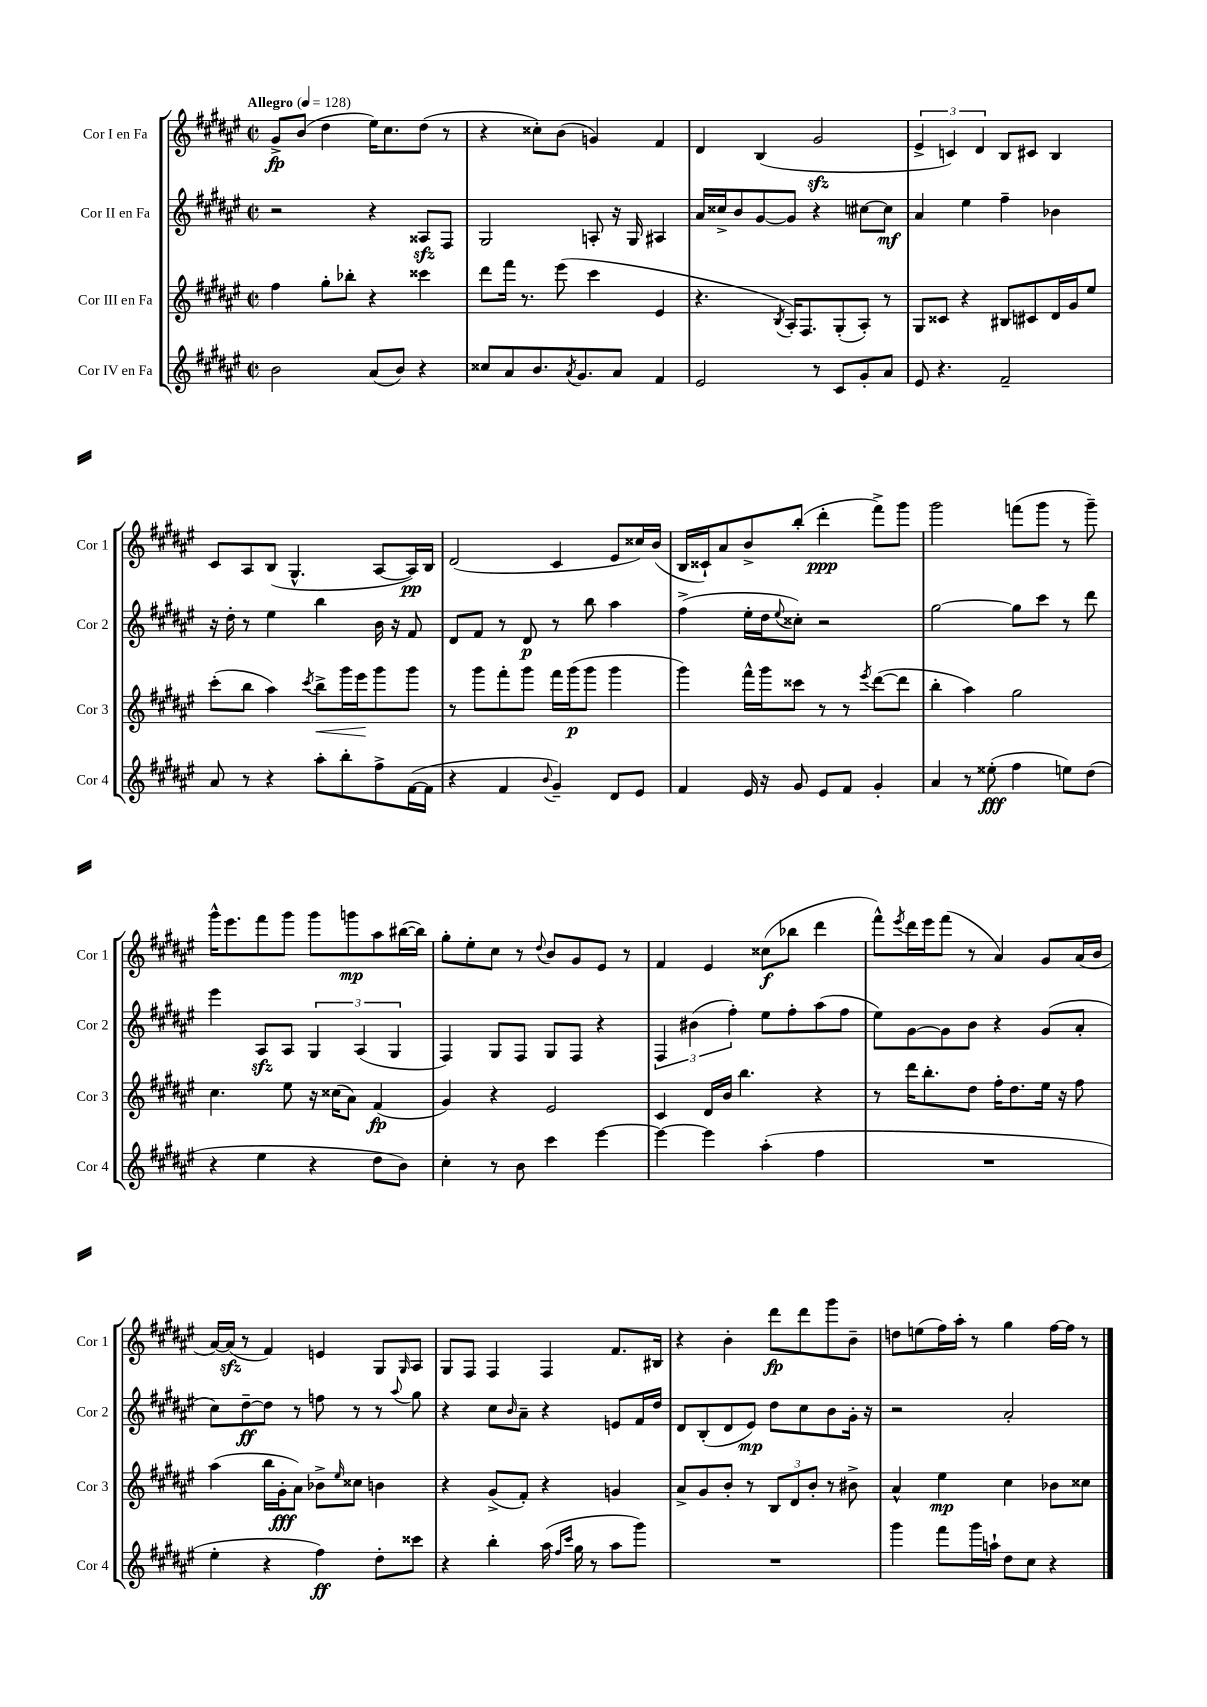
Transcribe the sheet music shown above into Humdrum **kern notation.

**kern	**dynam	**kern	**dynam	**kern	**dynam	**kern	**dynam
*part4	*part4	*part3	*part3	*part2	*part2	*part1	*part1
*staff4	*staff4	*staff3	*staff3	*staff2	*staff2	*staff1	*staff1
*I"Cor IV en Fa	*	*I"Cor III en Fa	*	*I"Cor II en Fa	*	*I"Cor I en Fa	*
*I'Cor 4	*	*I'Cor 3	*	*I'Cor 2	*	*I'Cor 1	*
*clefG2	*	*clefG2	*	*clefG2	*	*clefG2	*
*k[f#c#g#d#a#e#]	*	*k[f#c#g#d#a#e#]	*	*k[f#c#g#d#a#e#]	*	*k[f#c#g#d#a#e#]	*
*M2/2	*	*M2/2	*	*M2/2	*	*M2/2	*
*met(c|)	*	*met(c|)	*	*met(c|)	*	*met(c|)	*
*MM128	*	*MM128	*	*MM128	*	*MM128	*
=1	=1	=1	=1	=1	=1	=1	=1
!	!	!	!	!	!	!LO:TX:a:B:t=Allegro	!
2b\	.	4ff#\	.	2r	.	8g#^/L	fp
.	.	.	.	.	.	(8b/J	.
.	.	8gg#'\L	.	.	.	4dd#\	.
.	.	8bb-X'\J	.	.	.	.	.
(8a#/L	.	4r	.	4r	.	16ee#\KL)	.
.	.	.	.	.	.	8.cc#\	.
8b/J)	.	.	.	.	.	.	.
4r	.	4ccc##X\	.	8A##Xzz/L	.	(8dd#\J	.
.	.	.	.	8F#/J	.	8r	.
=2	=2	=2	=2	=2	=2	=2	=2
8cc##X/L	.	8ddd#\L	.	2G#/	.	4r	.
8a#/	.	16fff#\Jk	.	.	.	.	.
.	.	8.r	.	.	.	.	.
8.b/	.	.	.	.	.	8cc##X'\L)	.
.	.	(8eee#\	.	.	.	(8b\J	.
8qa#/	.	.	.	.	.	.	.
8.g#/	.	.	.	.	.	.	.
.	.	4ccc#\	.	8An'/	.	4gn/)	.
8a#/J	.	.	.	16r	.	.	.
.	.	.	.	16G#/	.	.	.
4f#/	.	4e#/	.	4A#X/	.	4f#/	.
=3	=3	=3	=3	=3	=3	=3	=3
2e#/	.	4.r	.	16a#/LL	.	4d#/	.
.	.	.	.	16cc##X^/J	.	.	.
.	.	.	.	8b/	.	.	.
.	.	.	.	[8g#/	.	(4B/	.
.	.	8qB/	.	.	.	.	.
.	.	16A#'/KL)	.	8g#/J]	.	.	.
.	.	8.F#/	.	.	.	.	.
8r	.	.	.	4r	.	2g#zz/	.
8c#/L	.	(8G#'/	.	.	.	.	.
8g#'/	.	8A#'/J)	.	[8cc#X\L	.	.	.
8a#/J	.	8r	.	8cc#\J]	mf	.	.
=4	=4	=4	=4	=4	=4	=4	=4
8e#/	.	8G#/L	.	4a#/	.	6e#^/	.
4.r	.	8c##X/J	.	.	.	.	.
.	.	.	.	.	.	6cn/)	.
.	.	4r	.	4ee#\	.	.	.
.	.	.	.	.	.	6d#/	.
2f#~/	.	8B#X/L	.	4ff#~\	.	8B/L	.
.	.	8c#X/	.	.	.	8c#X/J	.
.	.	16d#/L	.	4b-X\	.	4B/	.
.	.	16g#/J	.	.	.	.	.
.	.	8ee#/J	.	.	.	.	.
!!LO:LB:g=z
=5	=5	=5	=5	=5	=5	=5	=5
8a#/	.	(8ccc#'\L	.	16r	.	8c#/L	.
.	.	.	.	16dd#'\	.	.	.
8r	.	8bb\J	.	8r	.	8A#/	.
4r	.	4aa#\)	.	4ee#\	.	(8B/J	.
.	.	.	.	.	.	4.G#^^/	.
.	.	8qccc#/	.	.	.	.	.
!	!	!	!LO:HP:b	!	!	!	!
8aa#'\L	.	8bb^\L	<	4bb\	.	.	.
8bb'\	.	16ggg#\L	.	.	.	.	.
.	.	16eee#\J	.	.	.	.	.
8ff#^\	.	8ggg#\	[	16b\	.	[8A#/L	.
.	.	.	.	16r	.	.	.
([16f#\L	.	8ggg#\J	.	8f#/	.	16A#/L])	pp
16f#\JJ]	.	.	.	.	.	16B/JJ	.
=6	=6	=6	=6	=6	=6	=6	=6
4r	.	8r	.	8d#/L	.	(2d#/	.
.	.	8ggg#\L	.	8f#/J	.	.	.
4f#/	.	8fff#'\	.	8r	.	.	.
.	.	8ggg#\J	.	8d#/	p	.	.
8qqb/	.	.	.	.	.	.	.
4g#~/)	.	16fff#\LL	.	8r	.	4c#/	.
.	.	(16ggg#\J	p	.	.	.	.
.	.	8ggg#\J	.	8bb\	.	.	.
8d#/L	.	4ggg#\	.	4aa#\	.	8e#/L	.
8e#/J	.	.	.	.	.	16cc##X/L)	.
.	.	.	.	.	.	(16b/JJ	.
=7	=7	=7	=7	=7	=7	=7	=7
4f#/	.	4ggg#\)	.	(4ff#^\	.	16B/LL	.
.	.	.	.	.	.	16c##X`/J)	.
.	.	.	.	.	.	8a#/	.
16e#/	.	16fff#^^\LL	.	16ee#'\LL	.	8b^/	.
16r	.	16ggg#\J	.	16dd#\J	.	.	.
.	.	.	.	8qqee#/	.	.	.
8g#/	.	8ccc##X\J	.	8cc##X'\J)	.	(8bb'/J	.
8e#/L	.	8r	.	2r	.	4ddd#'\	ppp
8f#/J	.	8r	.	.	.	.	.
.	.	8qeee#/	.	.	.	.	.
4g#'/	.	([8ddd#\L	.	.	.	8fff#^\L)	.
.	.	8ddd#\J]	.	.	.	8ggg#\J	.
=8	=8	=8	=8	=8	=8	=8	=8
4a#/	.	4bb'\	.	[2gg#\	.	2ggg#\	.
8r	.	4aa#\)	.	.	.	.	.
(8ee##X'\	fff	.	.	.	.	.	.
4ff#\	.	2gg#\	.	8gg#\L]	.	(8fffn\L	.
.	.	.	.	8ccc#\J	.	8ggg#\J	.
8een\L)	.	.	.	8r	.	8r	.
(8dd#\J	.	.	.	8ddd#\	.	8ggg#~\)	.
!!LO:LB:g=z
=9	=9	=9	=9	=9	=9	=9	=9
4r	.	4.cc#\	.	4eee#\	.	16ggg#^^\KL	.
.	.	.	.	.	.	8.eee#\	.
4ee#\	.	.	.	8A#zz/L	.	8fff#\	.
.	.	8ee#\	.	8A#/J	.	8ggg#\J	.
4r	.	16r	.	6G#/	.	8ggg#\L	.
.	.	(16cc##X\KL	.	.	.	.	.
.	.	8a#\J)	.	.	.	8gggn\	mp
.	.	.	.	(6A#/	.	.	.
8dd#\L	.	(4f#/	fp	.	.	8aa#\	.
.	.	.	.	6G#/	.	.	.
8b\J)	.	.	.	.	.	([16bb#X\L	.
.	.	.	.	.	.	16bb#\JJ])	.
=10	=10	=10	=10	=10	=10	=10	=10
4cc#'\	.	4g#/)	.	4F#/)	.	8gg#'\L	.
.	.	.	.	.	.	8ee#'\	.
8r	.	4r	.	8G#/L	.	8cc#\J	.
8b\	.	.	.	8F#/J	.	8r	.
.	.	.	.	.	.	8qqdd#/	.
4ccc#\	.	2e#/	.	8G#/L	.	8b/L	.
.	.	.	.	8F#/J	.	8g#/	.
[4eee#\	.	.	.	4r	.	8e#/J	.
.	.	.	.	.	.	8r	.
=11	=11	=11	=11	=11	=11	=11	=11
4eee#\_	.	4c#/	.	6F#/	.	4f#/	.
.	.	.	.	(6b#X\	.	.	.
4eee#\]	.	16d#/LL	.	.	.	4e#/	.
.	.	16b/JJ	.	.	.	.	.
.	.	.	.	6ff#'\)	.	.	.
.	.	4.bb\	.	.	.	.	.
(4aa#'\	.	.	.	8ee#\L	.	(8cc##X\L	f
.	.	.	.	8ff#'\	.	8bb-X\J	.
4ff#\	.	4r	.	(8aa#\	.	4ddd#\	.
.	.	.	.	8ff#\J	.	.	.
=12	=12	=12	=12	=12	=12	=12	=12
1r	.	8r	.	8ee#\L)	.	8fff#^^\L)	.
.	.	.	.	.	.	8qeee#/	.
.	.	16ddd#\KL	.	[8g#\	.	16ddd#\L	.
.	.	8.bb'\	.	.	.	16eee#\J	.
.	.	.	.	8g#\]	.	(8fff#\J	.
.	.	8dd#\J	.	8b\J	.	8r	.
.	.	16ff#'\KL	.	4r	.	4a#/)	.
.	.	8.dd#\	.	.	.	.	.
.	.	16ee#\Jk	.	(8g#/L	.	8g#/L	.
.	.	16r	.	.	.	.	.
.	.	8ff#\	.	8a#'/J	.	(16a#/L	.
.	.	.	.	.	.	16b/JJ	.
!!LO:LB:g=z
=13	=13	=13	=13	=13	=13	=13	=13
4ee#'\	.	(4aa#\	.	8cc#\L)	.	[16a#/LL)	.
.	.	.	.	.	.	(16a#zz/JJ]	.
.	.	.	.	[8dd#~\	ff	8r	.
4r	.	16bb\LL	.	8dd#\J]	.	4f#/)	.
.	.	16g#'\J	fff	.	.	.	.
.	.	8a#\J)	.	8r	.	.	.
4ff#\)	ff	8b-X^\L	.	8ffn\	.	4en/	.
.	.	16qqee#/	.	.	.	.	.
.	.	8cc##X\J	.	8r	.	.	.
8dd#'\L	.	4bn\	.	8r	.	8G#/L	.
.	.	.	.	8qqaa#/	.	16qqG#/	.
8ccc##X\J	.	.	.	8gg#\	.	8A#/J	.
=14	=14	=14	=14	=14	=14	=14	=14
4r	.	4r	.	4r	.	8G#/L	.
.	.	.	.	.	.	8F#/J	.
4bb'\	.	(8g#^/L	.	8cc#\L	.	4F#/	.
.	.	.	.	16qqb/	.	.	.
.	.	8f#'/J)	.	8a#~\J	.	.	.
(16aa#\	.	4r	.	4r	.	4F#/	.
16qqff#/LL	.	.	.	.	.	.	.
16qqccc#/JJ	.	.	.	.	.	.	.
16gg#\	.	.	.	.	.	.	.
8r	.	.	.	.	.	.	.
8aa#\L	.	4gn/	.	8en/L	.	8.f#/L	.
8ggg#\J)	.	.	.	16f#/L	.	.	.
.	.	.	.	16dd#/JJ	.	16B#X/Jk	.
=15	=15	=15	=15	=15	=15	=15	=15
1r	.	8a#^/L	.	8d#/L	.	4r	.
.	.	8g#/	.	(8B'/	.	.	.
.	.	8b'/J	.	8d#/	.	4b'\	.
.	.	8r	.	8e#/J)	mp	.	.
.	.	12B/L	.	8dd#\L	.	8ddd#\L	fp
.	.	12d#/	.	.	.	.	.
.	.	.	.	8cc#\	.	8ddd#\	.
.	.	12b'/J	.	.	.	.	.
.	.	8r	.	8b\	.	8ggg#\	.
.	.	8b#X^\	.	16g#'\Jk	.	8b~\J	.
.	.	.	.	16r	.	.	.
=16	=16	=16	=16	=16	=16	=16	=16
4ggg#\	.	4a#^^/	.	2r	.	8ddn\L	.
.	.	.	.	.	.	(8een\	.
8fff#\L	.	4ee#\	mp	.	.	16ff#\L)	.
.	.	.	.	.	.	16aa#'\JJ	.
16ggg#\L	.	.	.	.	.	8r	.
16aan`\JJ	.	.	.	.	.	.	.
8dd#\L	.	4cc#\	.	2a#'/	.	4gg#\	.
8cc#\J	.	.	.	.	.	.	.
4r	.	8b-X\L	.	.	.	[16ff#\LL	.
.	.	.	.	.	.	16ff#\JJ]	.
.	.	8cc##X\J	.	.	.	8r	.
==	==	==	==	==	==	==	==
*-	*-	*-	*-	*-	*-	*-	*-
